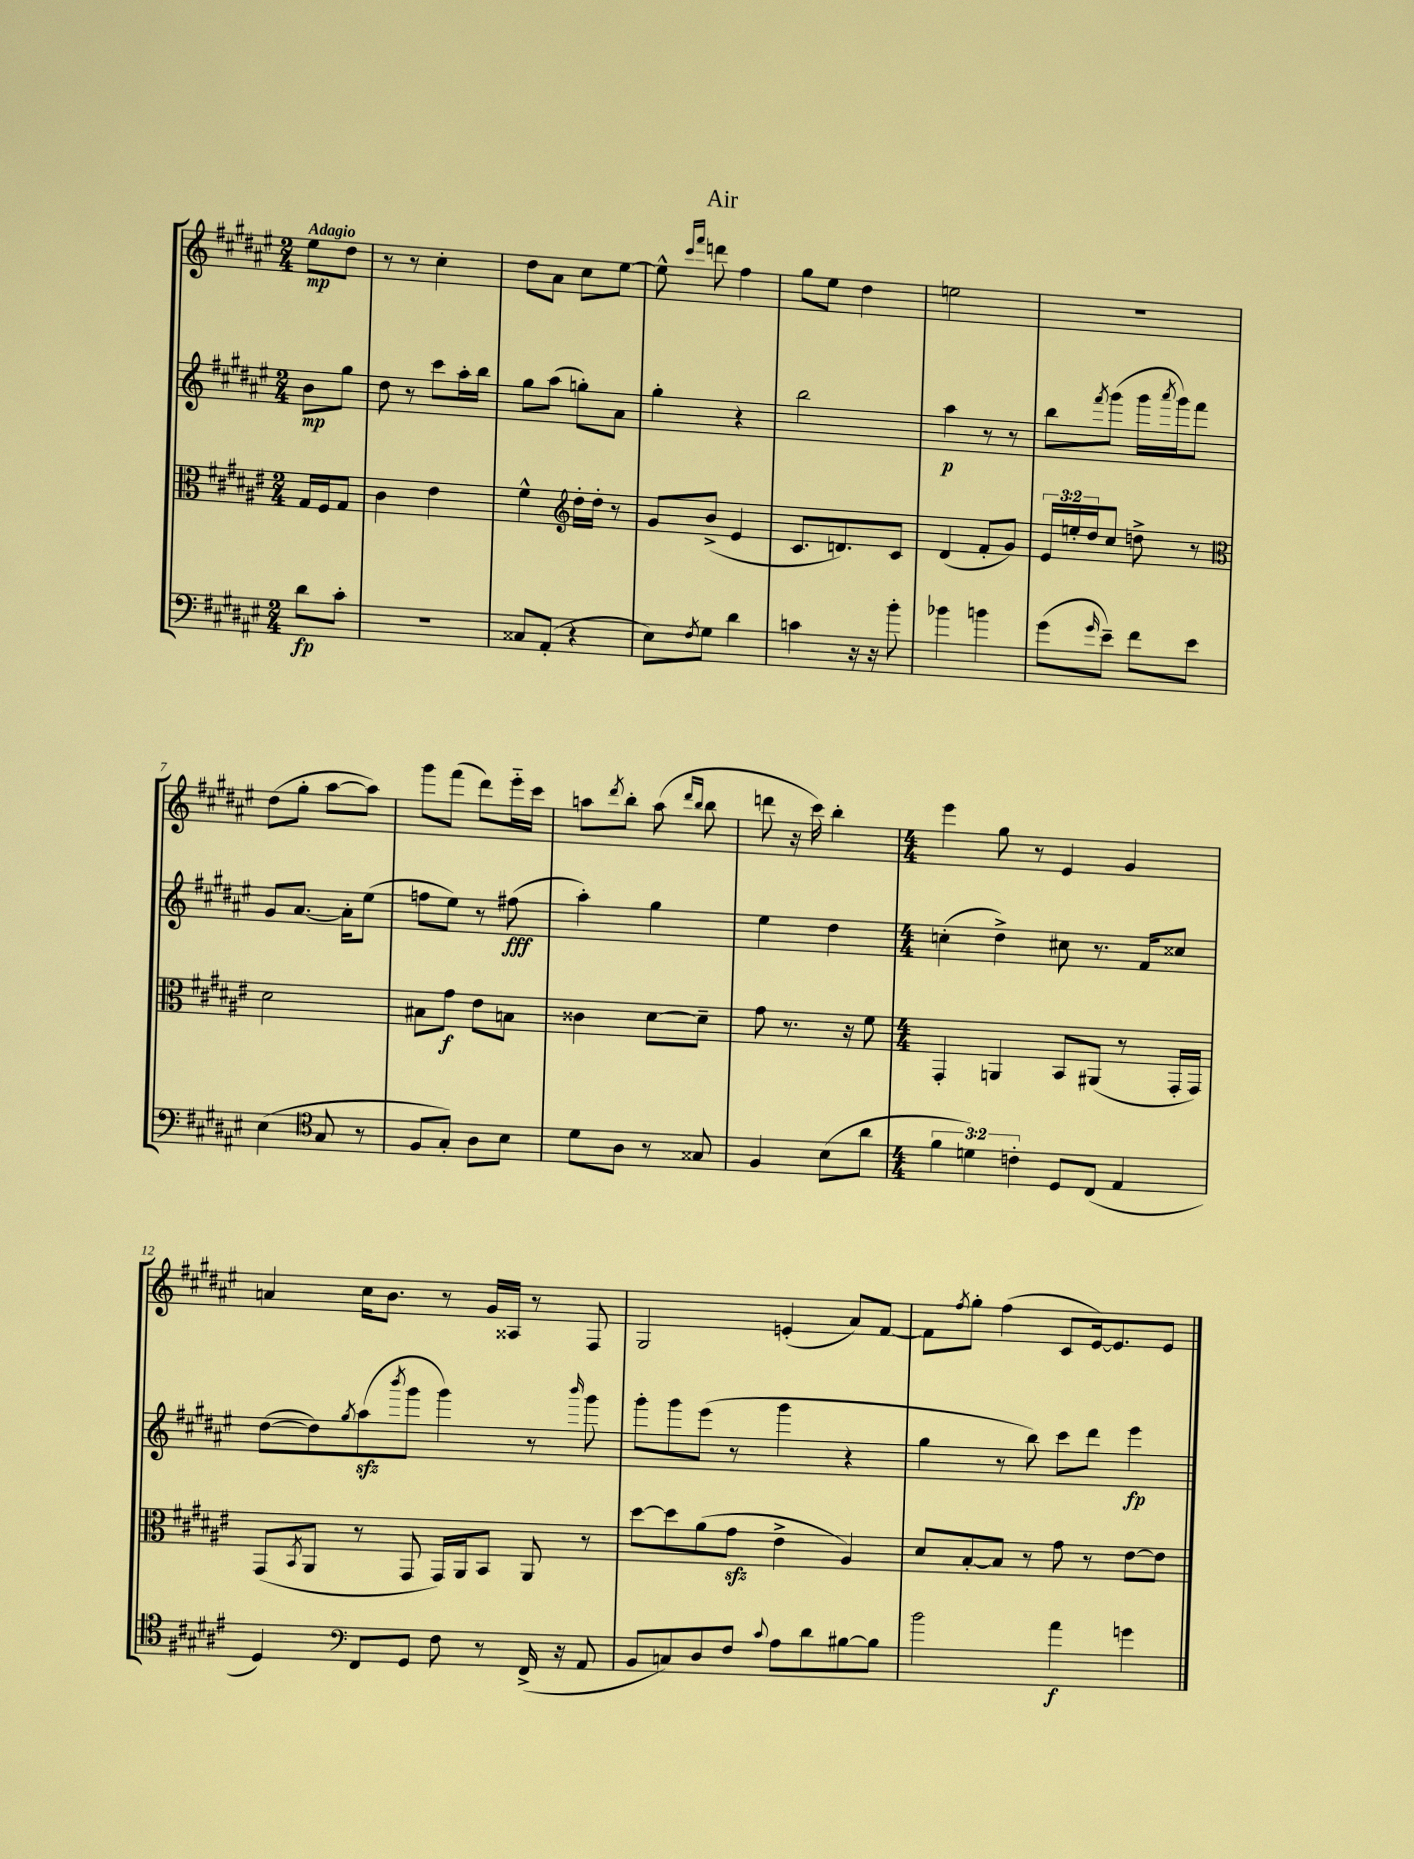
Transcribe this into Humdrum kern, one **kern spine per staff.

**kern	**kern	**kern	**kern
*staff4	*staff3	*staff2	*staff1
*clefF4	*clefC3	*clefG2	*clefG2
*k[f#c#g#d#a#e#]	*k[f#c#g#d#a#e#]	*k[f#c#g#d#a#e#]	*k[f#c#g#d#a#e#]
*M2/4	*M2/4	*M2/4	*M2/4
8d#	16G#	8b	8ee#
.	16F#	.	.
8c#'	8G#	8gg#	8dd#
=	=	=	=
2r	4c#	8dd#	8r
.	.	8r	8r
.	4e#	8ccc#	4cc#'
.	.	16aa#'	.
.	.	16bb	.
=	=	=	=
8C##	4f#^^	8gg#	8dd#
(8AA#'	.	(8aa#	8a#
*	*clefG2	*	*
4r	16dd#'	8gg')	8cc#
.	16dd#'	.	.
.	8r	8a#	[8ee#
=	=	=	=
8E#)	8g#	4gg#'	8ee#^^]
.	.	.	16qqccc#
8qF#	.	.	16qqfff#
8G#	(8b^	.	8ddd
4d#	4e#	4r	4ff#
=	=	=	=
4c	8.c#	2bb	8gg#
.	.	.	8ee#
.	8.d)	.	.
16r	.	.	4dd#
16r	.	.	.
8b'	8c#	.	.
=	=	=	=
4b-	(4d#	4aa#	2ee
4b	8f#'	8r	.
.	8g#)	8r	.
=	=	=	=
(8g#	24e#	8bb	2r
.	24ee'	.	.
.	24dd#	.	.
16qqg#	.	8qfff#	.
8e#~)	8cc#	(8ggg#	.
8f#	8dd^	16ggg#	.
.	.	8qaaa#	.
.	.	16ggg#)	.
8e#	8r	8fff#	.
=	=	=	=
*	*clefC3	*	*
(4E#	2d#	8g#	(8dd#
.	.	[8.a#	8gg#'
*clefC4	*	*	*
8G#	.	.	[8aa#
.	.	16a#']	.
8r	.	(8ee#	8aa#])
=	=	=	=
8F#	8B#	8ff	8ggg#
8G#')	8g#	8ee#)	(8fff#
8A#	8e#	8r	8ddd#)
8B	8B	(8ff#	16eee#'~
.	.	.	16ccc#
=	=	=	=
8d#	4c##	4aa#')	8aa
.	.	.	8qddd#
8A#	.	.	8bb'
8r	[8d#	4gg#	(8aa
.	.	.	16qqddd#
.	.	.	16qqbb
8G##	8d#~]	.	8bb
=	=	=	=
4F#	8g#	4ee#	8ddd
.	8.r	.	16r
.	.	.	16ccc#)
(8B	.	4dd#	4bb'
.	16r	.	.
8a#	8f#	.	.
=	=	=	=
*M4/4	*M4/4	*M4/4	*M4/4
6f#	4GG#'	(4cc'	4eee#
6d)	.	.	.
.	4AA	4dd#^)	8gg#
6c'	.	.	.
.	.	.	8r
8D#	8BB	8cc#	4e#
(8C#	(8AA#	8.r	.
4E#	8r	.	4g#
.	.	16f#	.
.	16GG#'	8cc##	.
.	16GG#)	.	.
=	=	=	=
4D#)	(8GG#	([8dd#	4a
.	8qBB	.	.
.	8AA#	8dd#])	.
*clefF4	*	*	*
.	.	8qgg#	.
8FF#	8r	(8aa#	16cc#
.	.	.	8.b
.	.	8qbbb	.
8GG#	8GG#	8ggg#	.
8F#	16GG#)	4ggg#)	8r
.	16AA#	.	.
8r	8BB	.	16g#
.	.	.	16A##
(16FF#^	8AA#	8r	8r
16r	.	.	.
.	.	16qqbbb	.
8AA#	8r	8ggg#	8F#
=	=	=	=
8BB	[8dd#	8ggg#'	2G#
8C)	8dd#]	8ggg#	.
8D#	(8a#	(8eee#	.
8F#	8g#	8r	.
8qqc#	.	.	.
8A#	4e#^	4ggg#	(4e'
8d#	.	.	.
[8B#	4A#)	4r	8a#)
8B#]	.	.	[8f#
=	=	=	=
2b	8d#	4gg#	8f#]
.	.	.	8qff#
.	[8B'	.	8gg#'
.	8B]	8r	(4ff#
.	8r	8bb)	.
4a#	8g#	8ccc#	8c#
.	8r	8ddd#	[16e#)
.	.	.	8.e#]
4g	[8e#	4eee#	.
.	8e#]	.	8e#
==	==	==	==
*-	*-	*-	*-
